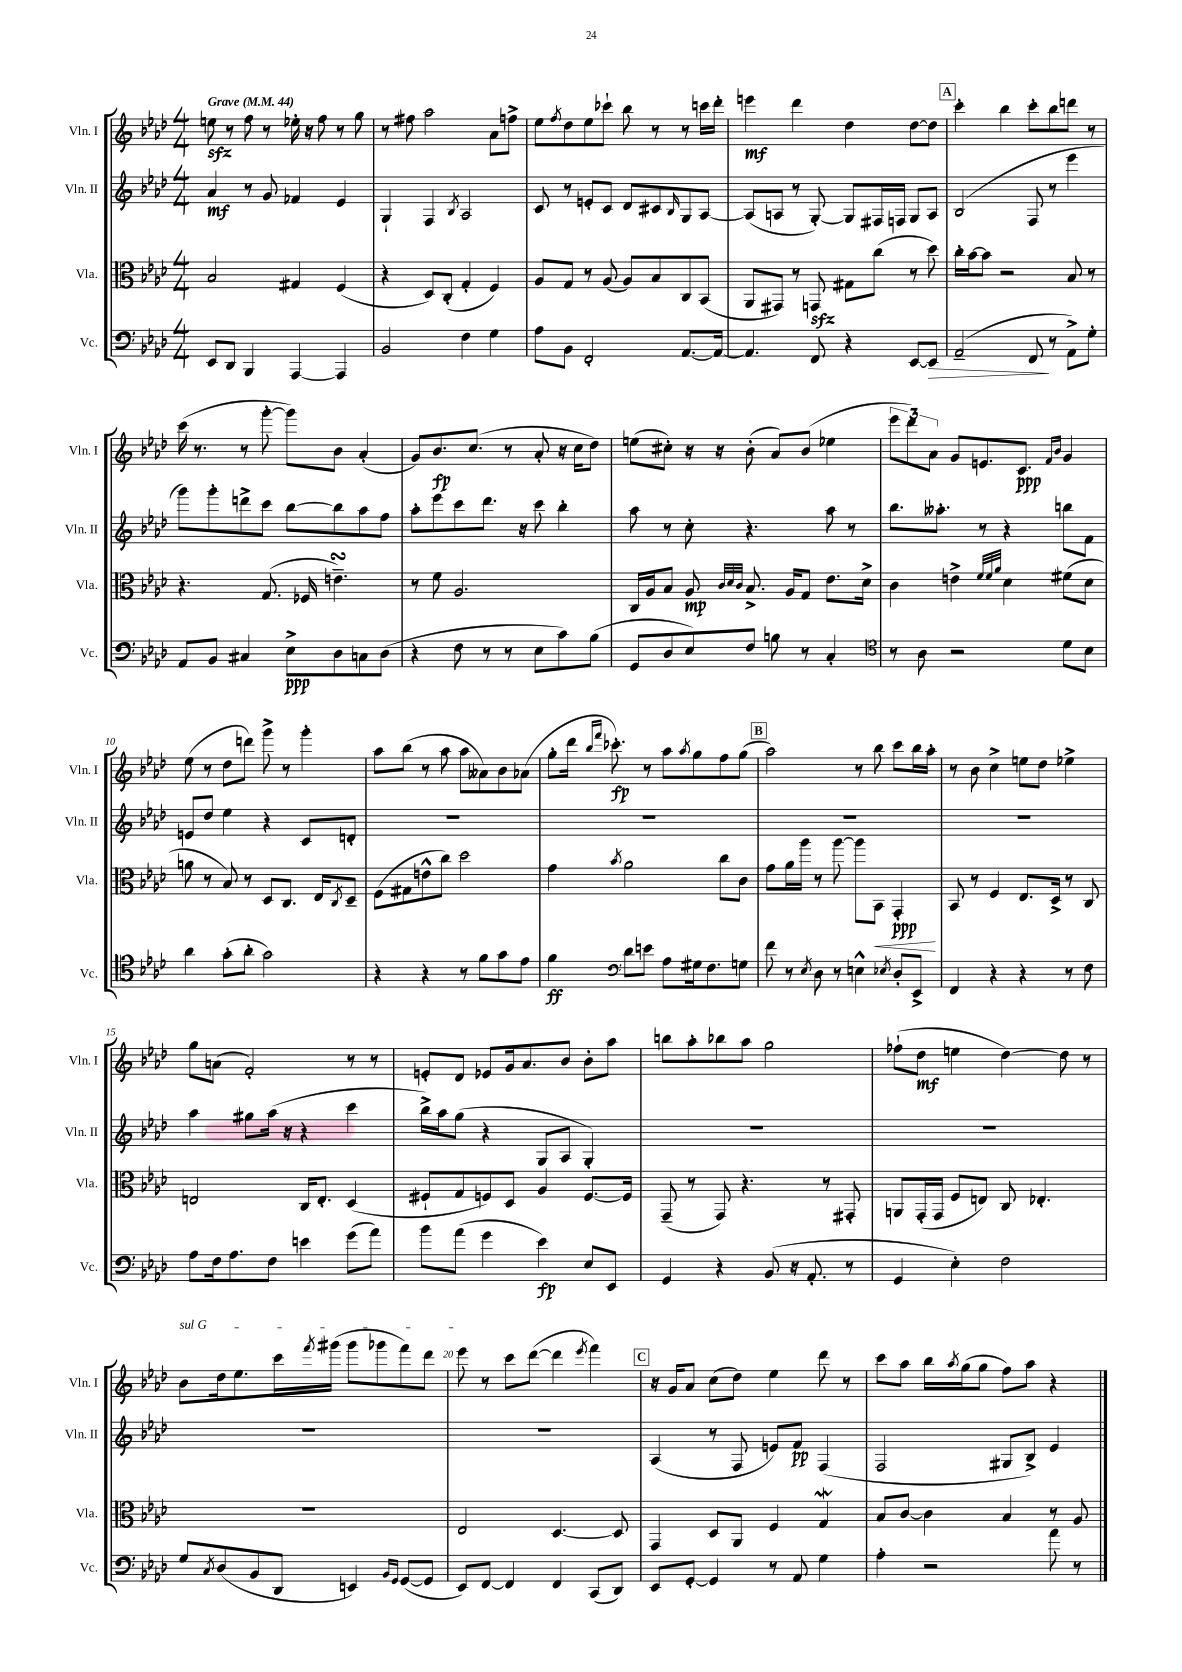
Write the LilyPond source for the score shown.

<<
\new StaffGroup <<
\new Staff = "s0" \with { instrumentName = "Vln. I" shortInstrumentName = "Vln. I" } {
    \clef treble \key aes \major \numericTimeSignature \time 4/4 \tempo "Grave" 4 = 44
    e''8\sfz r8 f''8 r8 ees''16-. r16 f''8 r8 g''8 |
    r8 fis''8 aes''2 aes'8 f''8-> |
    ees''8 \acciaccatura { f''8 } des''8 ees''8 ces'''8-! bes''8 r8 r8 c'''16 des'''16-. |
    e'''4\mf des'''4 des''4 des''8~ des''8 |
    \mark \markup { \box "A" } c'''4-. bes''4 c'''8-. bes''8 d'''8 r8 |
    c'''16( r8. r8 g'''8~-. g'''8) bes'8 aes'4-.( |
    g'8) bes'8.\fp c''8.( r8 aes'8-. r16 c''16 des''8) |
    e''8( cis''8-.) r16 r16 bes'8-.( aes'8) bes'8( ees''4 |
    \tuplet 3/2 { ees'''8 des'''8) aes'8 } g'8 e'8. c'8.\ppp \grace { f'16 bes'16 } g'4 |
    ees''8( r8 des''8 d'''8) g'''8-> r8 g'''4-. |
    aes''8 bes''8( r8 aes''8 aes''8 aeses'8) bes'8 aes'8( |
    g''8-. des'''16 \grace { bes''16 f'''16 } ces'''8.-.\fp) r8 aes''8 \acciaccatura { aes''8 } g''8 f''8 g''8( |
    \mark \markup { \box "B" } aes''2) r8 bes''8 c'''8 bes''16 aes''16-. |
    r8 bes'8 c''4-> e''8 des''8 ees''4-> |
    g''8 a'8( f'2-.) r8 r8 |
    e'8-. des'8 ees'8 g'16 aes'8. bes'8 bes'8-. aes''8 |
    b''8 aes''8-. bes''8 aes''8 g''2 |
    fes''8-!( des''8\mf e''4 des''4~) des''8 r8 |
    \once \override TextSpanner.bound-details.left.text = \markup { \italic "sul G" } bes'8\startTextSpan des''16 ees''8. c'''16 \acciaccatura { f'''8 } gis'''16( gis'''8 ges'''8 f'''8) des'''8 |
    ees'''8\stopTextSpan r8 c'''8 des'''8~( des'''4 \acciaccatura { ees'''8 } f'''4) |
    \mark \markup { \box "C" } r16 g'16 aes'8 c''8( des''8) ees''4 des'''8 r8 |
    c'''8 aes''8 bes''16 \acciaccatura { aes''8 } g''16( g''8 f''8) aes''8 r4 \bar "|." |
}
\new Staff = "s1" \with { instrumentName = "Vln. II" shortInstrumentName = "Vln. II" } {
    \clef treble \key aes \major \numericTimeSignature \time 4/4
    aes'4\mf r8 g'8 fes'4 ees'4 |
    g4-! f4 \acciaccatura { bes8 } aes2 |
    c'8 r8 e'8-. c'8 des'8 cis'8 \grace { bes16 } g8 aes8~ |
    aes8( a8 r8 g8~-.) g8 fis16 f16 g8 a8 |
    \mark \markup { \box "A" } bes2( f8 r8 ees'''4 |
    g'''8) g'''8-. d'''8-> c'''8 bes''8~ bes''8 aes''8 f''8 |
    aes''8-. ees'''8 c'''8 des'''8. r16 c'''8 bes''4-. |
    aes''8 r8 c''8-. r4. aes''8 r8 |
    bes''8. aeses''8.-. r8 r4 b''8 f'8 |
    e'8 des''8 ees''4 r4 c'8 d'8-. |
    R1 |
    R1 |
    \mark \markup { \box "B" } R1 |
    R1 |
    aes''4 gis''8 aes''16( r16 r4 c'''4 |
    bes''16->) aes''16 g''8( r4 g8 aes8 g4-.) |
    R1 |
    R1 |
    R1 |
    R1 |
    \mark \markup { \box "C" } aes4( r8 f8 e'8) f'8\pp f4( |
    f2 gis8 bes8->) ees'4 \bar "|." |
}
\new Staff = "s2" \with { instrumentName = "Vla." shortInstrumentName = "Vla." } {
    \clef alto \key aes \major \numericTimeSignature \time 4/4
    bes2 gis4 f4( |
    r4 des8) c8-.( g4-. f4) |
    aes8 g8 r8 aes8( aes8) bes8 c8 bes,8( |
    aes,8 gis,8) r8 g,8\sfz gis8 c''8( r8 des''8) |
    \mark \markup { \box "A" } c''16-. bes'16~ bes'8 r2 bes8 r8 |
    r4. g8.( fes16 e'4.--\turn) |
    r8 f'8 aes2. |
    c16 aes16 bes8 aes8\mp \grace { c'32 des'32 c'32 } bes8.-> aes16 g8 ees'8. des'16-> |
    c'4 e'4-> \grace { f'32 f'32 aes'32 } des'4 fis'8( des'8 |
    a'8 r8 bes8) r8 des8 c8. ees16 \acciaccatura { c8 } des8-- |
    f8( gis8 e'8-^ c''8) des''2 |
    g'4 \acciaccatura { bes'8 } aes'2 c''8 c'8 |
    \mark \markup { \box "B" } g'8 aes'16 aes''16 r8 aes''8~ aes''8 bes,8\< g,4-.\ppp\! |
    bes,8 r8 f4 ees8. des16-> r8 c8 |
    e2 c16 e8.-. des4( |
    fis8-! g8 f8) des8 aes4 f8.~ f16 |
    g,8--( r8 g,8) r4. r8 gis,8-. |
    a,8 g,16-.( g,16 f8 e8) c8 ees4.-. |
    R1 |
    ees2 des4.~ des8 |
    \mark \markup { \box "C" } g,4 des8 aes,8 f4 g4\mordent |
    bes8 c'8~ c'4 bes4 r8 aes8 \bar "|." |
}
\new Staff = "s3" \with { instrumentName = "Vc." shortInstrumentName = "Vc." } {
    \clef bass \key aes \major \numericTimeSignature \time 4/4
    ees,8 des,8 bes,,4 aes,,4~ aes,,4 |
    bes,2 f4 g4 |
    aes8 bes,8 f,2-. aes,8.~ aes,16~ |
    aes,4. f,8 r4 ees,8~ ees,8\> |
    \mark \markup { \box "A" } aes,2--( f,8\! r8 aes,8->) g8-. |
    aes,8 bes,8 cis4 ees8->\ppp des8 c8 des8( |
    r4 f8 r8 r8 ees8 c'8) bes8( |
    g,8 des8 ees8) f8 b8 r8 c4-. |
    \clef tenor r8 aes8 r2 des'8 bes8 |
    aes'4 g'8-.( aes'8-. g'2) |
    r4 r4 r8 f'8 g'8 ees'8 |
    f'4\ff \clef bass des'8 e'8 aes8 gis16 f8. g8 |
    \mark \markup { \box "B" } f'8 r8 \acciaccatura { ees8 } des8 r8 e4-^ \acciaccatura { ees8 } des8-. ees,8-> |
    f,4 r4 r4 r8 f8 |
    aes8 f16 aes8. f8 e'4 g'8( aes'8) |
    bes'8 aes'8( g'4 ees'4\fp) ees8 ees,8 |
    g,4 r4 bes,8( r16 aes,8.-. r8 |
    g,4 ees4-.) f2 |
    g8 \acciaccatura { c8 } des8( bes,8 des,8 e,4) \grace { bes,16 g,16 } g,8~( g,8 |
    ees,8) f,8~ f,4 f,4 c,8( des,8) |
    \mark \markup { \box "C" } ees,8 g,8~-. g,4 r8 aes,8 g4 |
    aes4-. r2 aes'8 r8 \bar "|." |
}
>>
>>
\layout { \context { \Score \override BarNumber.break-visibility = ##(#f #t #t) barNumberVisibility = #(every-nth-bar-number-visible 5) } }
